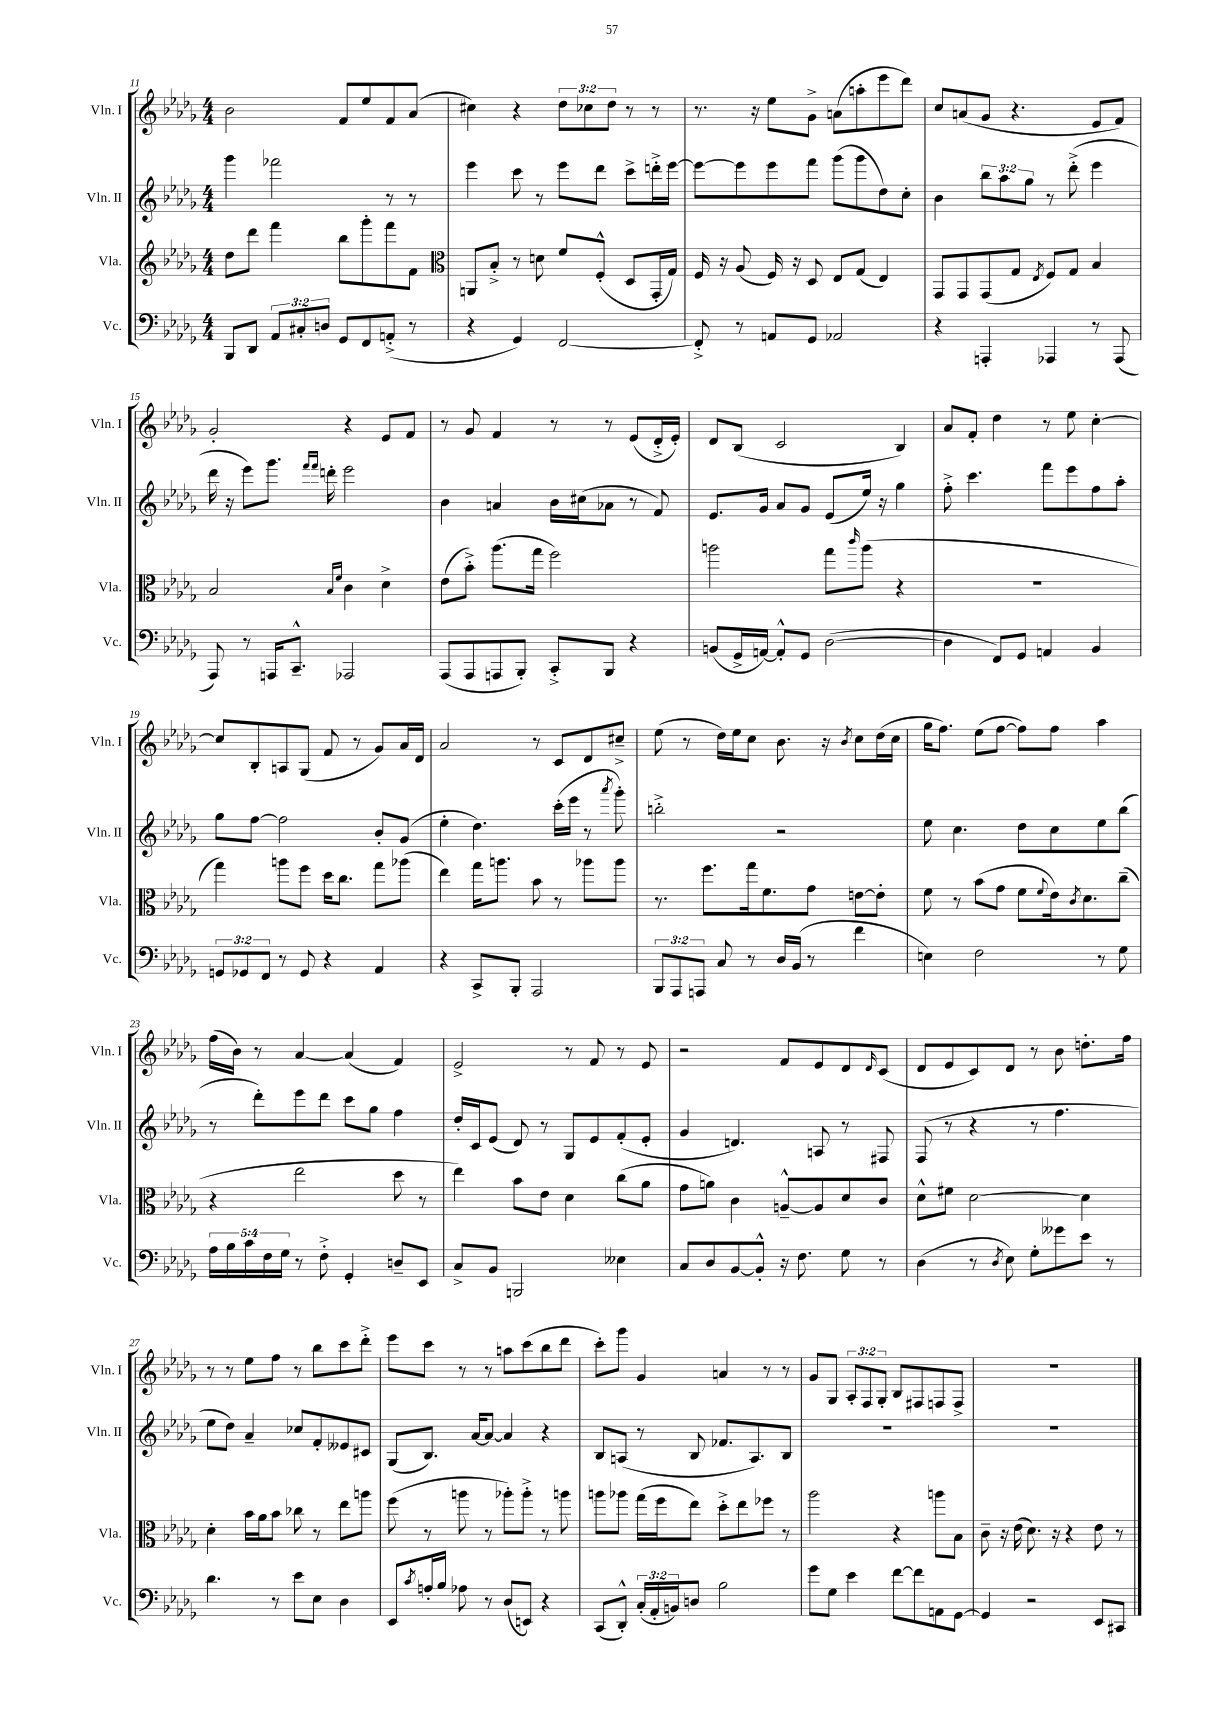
<<
\new StaffGroup <<
\new Staff = "s0" \with { instrumentName = "Vln. I" shortInstrumentName = "Vln. I" } {
    \clef treble \key des \major \numericTimeSignature \time 4/4 \override Staff.TupletNumber.text = #tuplet-number::calc-fraction-text
    bes'2 f'8 ees''8 f'8 aes'8( |
    cis''4) r4 \tuplet 3/2 { des''8 ces''8 des''8 } r8 r8 |
    r8. r16 ees''8 ges'8-> a'8( a''8-. ees'''8 des'''8) |
    c''8 a'8( ges'8 r4. ees'8 f'8) |
    ges'2-. r4 ees'8 f'8 |
    r8 ges'8 f'4 r8 r8 ees'8( des'16-.-> ees'16-.) |
    des'8 bes8( c'2 bes4) |
    aes'8 f'8-. des''4 r8 ees''8 c''4~-. |
    c''8 bes8-. a8 ges8( f'8 r8 ges'8) aes'16 des'16 |
    aes'2 r8 c'8 des'8 cis''8---> |
    ees''8( r8 des''16) ees''16 c''8 bes'8. r16 \acciaccatura { bes'8 } c''8 des''16( c''16 |
    ges''16 f''8.) ees''8( f''8~ f''8) f''8 aes''4 |
    f''16( bes'16) r8 aes'4~ aes'4( f'4) |
    ees'2-> r8 f'8 r8 ees'8 |
    r2 f'8 ees'8 des'8 \grace { des'16 } c'8( |
    des'8 ees'8 c'8) des'8 r8 bes'8 d''8.-. f''16 |
    r8 r8 ees''8 f''8 r8 bes''8 c'''8 des'''8-.-> |
    ees'''8 c'''8 r8 r8 a''8 c'''8( bes''8 des'''8 |
    c'''8-.) ges'''8 ges'4 a'4 r8 r8 |
    ges'8 ges8 \tuplet 3/2 { aes8-. f8 ges8-. } bes8 fis8 f8 f8-> |
    R1 \bar "|." |
}
\new Staff = "s1" \with { instrumentName = "Vln. II" shortInstrumentName = "Vln. II" } {
    \clef treble \key des \major \numericTimeSignature \time 4/4 \override Staff.TupletNumber.text = #tuplet-number::calc-fraction-text
    ges'''4 fes'''2 r8 r8 |
    ees'''4 c'''8 r8 ees'''8 des'''8 c'''8-> d'''16-.-> ees'''16~ |
    ees'''8~ ees'''8 ees'''8 f'''8 ges'''8( ges'''8 des''8) c''8-. |
    bes'4 \tuplet 3/2 { bes''8 aes''8 ges''8 } r8 des'''8-.->( ees'''4 |
    des'''16 r16 ees'''8) ges'''8. \grace { f'''16 f'''16 } d'''16-. ees'''2 |
    bes'4 a'4 bes'16 cis''16( aes'8 r8 f'8) |
    ees'8. ges'16 aes'8 ges'8 ees'8( ees''16) r16 ges''4 |
    f''8-.-> c'''4. f'''8 ees'''8 f''8 aes''8-. |
    ges''8 f''8~ f''2 bes'8-. ges'8( |
    ees''4-. des''4.) c'''16-.( ees'''16 r8 \acciaccatura { aes'''8 } ges'''8-.) |
    b''2-.-> r2 |
    ees''8 c''4. des''8 c''8 ees''8 bes''8( |
    r8 des'''8-.) ees'''8 des'''8 c'''8 ges''8 f''4 |
    des''16-. c'16 ees'8( des'8) r8 ges8 ees'8 f'8-.( ees'8-. |
    ges'4 d'4.) a8 r8 fis8 |
    f8( r8 r4 r8 f''4. |
    ees''8 des''8) aes'4-- ces''8 f'8-. eeses'8 cis'8 |
    ges8( bes8.) aes'16~ aes'8~ aes'4 r4 |
    bes8 a8( r8 bes8 fes'8. a8.) bes8 |
    R1 |
    R1 \bar "|." |
}
\new Staff = "s2" \with { instrumentName = "Vla." shortInstrumentName = "Vla." } {
    \clef treble \key des \major \numericTimeSignature \time 4/4
    des''8 des'''8 f'''4 bes''8 ges'''8-. f'''8 f'8 |
    \clef alto a,8 bes8-.-> r8 d'8 f'8 f8-.-^( des8 ges,16-. ges16) |
    f16 r16 aes8( f16) r16 des8 ees8 ges8( ees4) |
    ges,8 ges,8 ges,8( ges8 \acciaccatura { ees8 } f8) ges8 bes4 |
    bes2 \grace { bes16 f'16 } c'4 des'4-> |
    ees'8( bes'8-.->) aes''8.( ges''16 f''2) |
    a''2 ges''8 \grace { c'''16 } a''8( r4 |
    R1 |
    ges''4) a''8 f''8 des''16 c''8. ges''8 aes''8( |
    ees''4) ges''16 a''8. bes'8 r8 aes''8 aes''8 |
    r8. f''8. ges''16 f'8. ges'8 e'8~ e'8-. |
    f'8 r8 bes'8( ges'8 f'8 \appoggiatura { f'8 } ees'16) \acciaccatura { c'8 } des'8. c''8--( |
    r4 ees''2 des''8 r8 |
    ees''4) bes'8 ees'8 des'4 c''8( aes'8 |
    ges'8 a'8) c'4 a8~---^ a8 des'8 c'8 |
    des'8-^ fis'8 des'2~ des'4 |
    des'4-. bes'16 aes'16 bes'8 ces''8 r8 ees''8 a''8 |
    f''8( r8 a''8 r8 aes''8-.) aes''8-.-> r8 a''8 |
    a''8 aes''8 ges''16( f''16 ees''8) des''8-.-> ees''8 fes''8 r8 |
    aes''2 r4 a''8 bes8 |
    c'8-- r16 ees'16( des'8.) r16 r4 ees'8 r8 \bar "|." |
}
\new Staff = "s3" \with { instrumentName = "Vc." shortInstrumentName = "Vc." } {
    \clef bass \key des \major \numericTimeSignature \time 4/4 \override Staff.TupletNumber.text = #tuplet-number::calc-fraction-text
    bes,,8 des,8 \tuplet 3/2 { aes,8 cis8-. d8 } ges,8 f,8 a,8-.->( r8 |
    r4 ges,4) f,2~ |
    f,8-.-> r8 a,8 ges,8 aes,2 |
    r4 a,,4-. aes,,4 r8 aes,,8( |
    aes,,8) r8 a,,16 c,8.---^ aes,,2 |
    aes,,8( aes,,8 a,,8 bes,,8-.) c,8-.-> bes,,8 r4 |
    b,8( ges,16-> a,16~) a,8-.-^ ges,8 des2~( |
    des4 f,8) ges,8 a,4 bes,4 |
    \tuplet 3/2 { g,8 ges,8 f,8 } r8 ges,8 r4 aes,4 |
    r4 c,8-> bes,,8-. aes,,2 |
    \tuplet 3/2 { bes,,8 aes,,8 a,,8 } c8 r8 des16 bes,16( r8 f'4 |
    e4) f2 r8 ges8 |
    \tuplet 5/4 { aes16 bes16 c'16 f16 ges16 } r8 f8-.-> ges,4-. d8-- ees,8 |
    c8-> bes,8 b,,2 eeses4 |
    c8 des8 bes,8~ bes,8-.-^ r16 f8. ges8 r8 |
    des4( r8 \acciaccatura { des8 } ees8) ges8-. geses'8 ees'8 r8 |
    des'4. r8 ees'8 ees8 des4 |
    ees,8 \acciaccatura { c'8 } a16-. bes16 aes8 r8 des8( e,8) r4 |
    c,8( des,8-.-^) \tuplet 3/2 { c16-.( aes,16-. b,16) } d8 bes2 |
    ges'8 ges8 ees'4 f'8~ f'8 a,8 ges,8~ |
    ges,4 r2 ees,8 cis,8 \bar "|." |
}
>>
>>
\layout { \context { \Score currentBarNumber = #11 } }
